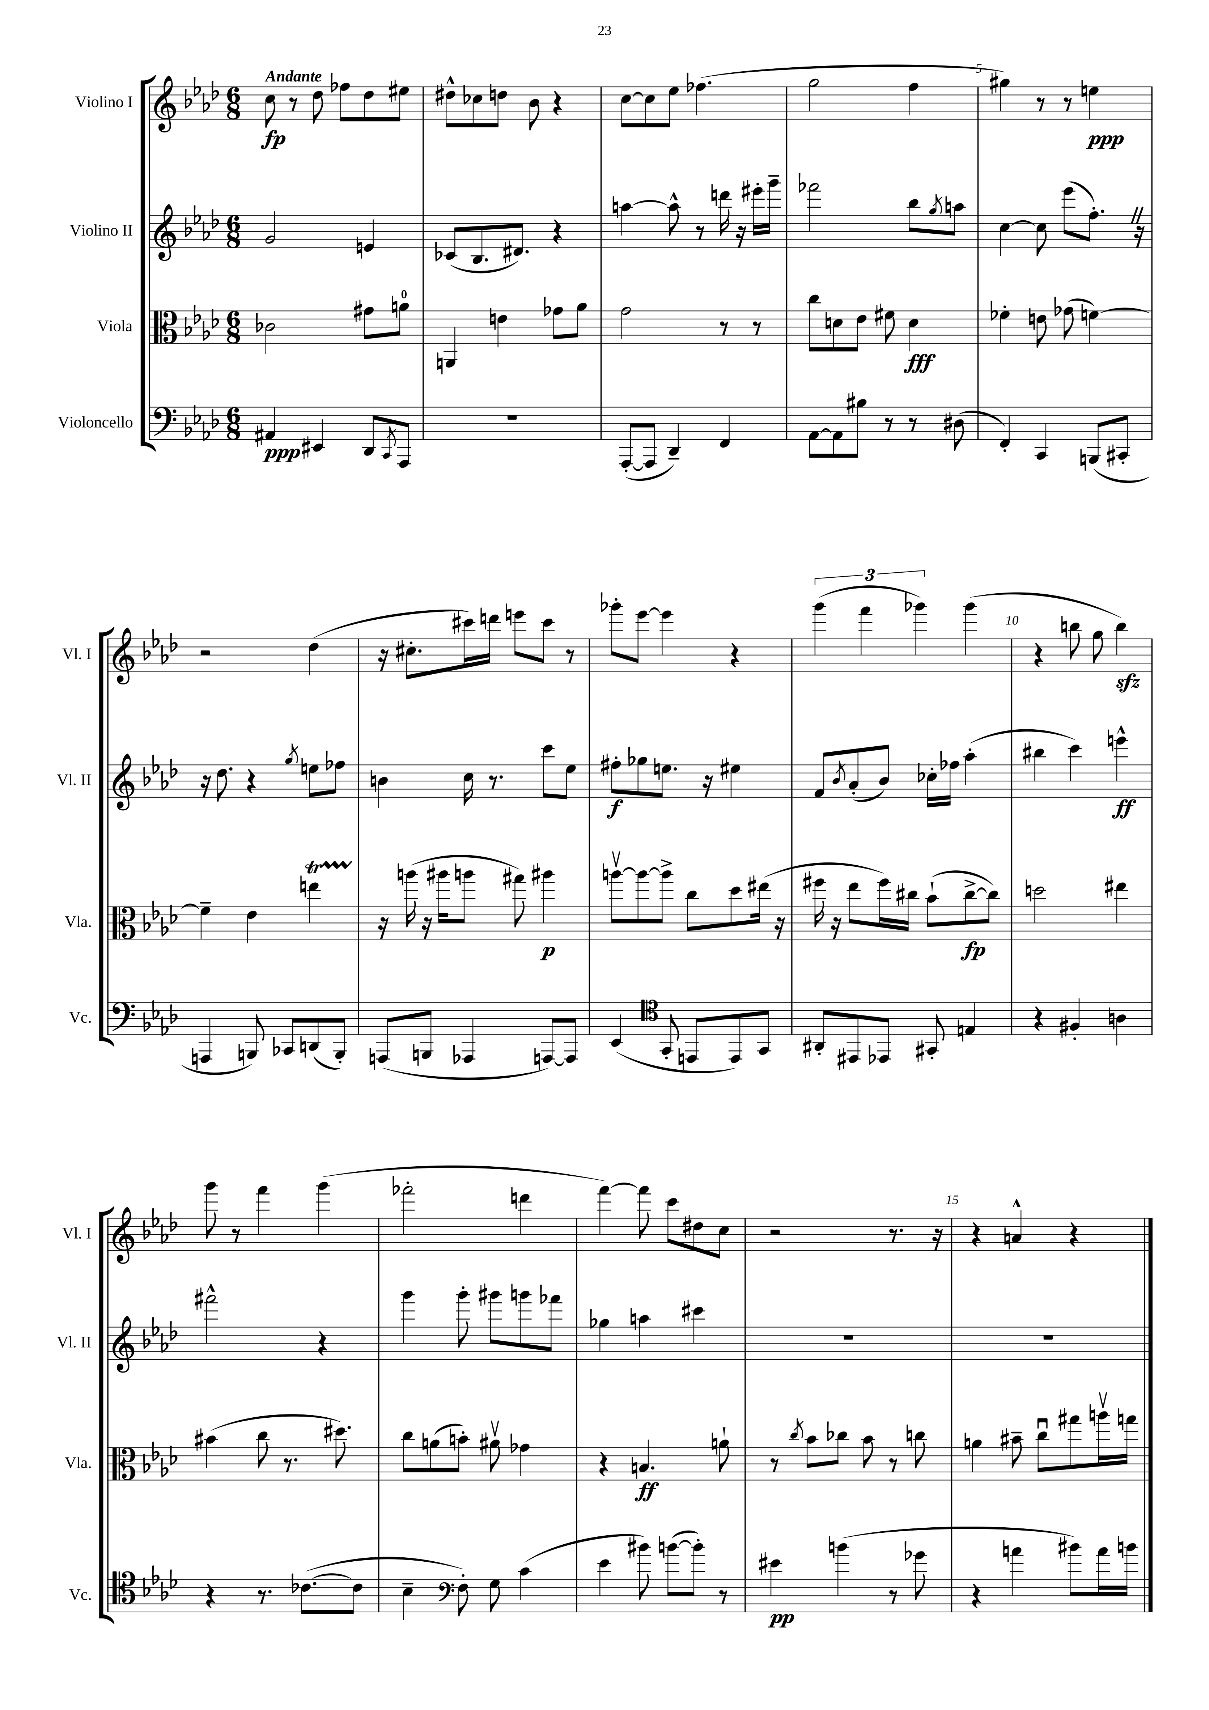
<<
\new StaffGroup <<
\new Staff = "s0" \with { instrumentName = "Violino I" shortInstrumentName = "Vl. I" } {
    \clef treble \key aes \major \numericTimeSignature \time 6/8 \tempo "Andante"
    c''8\fp r8 des''8 fes''8 des''8 eis''8 |
    dis''8-^ ces''8 d''8 bes'8 r4 |
    c''8~ c''8 ees''8 fes''4.( |
    g''2 f''4 |
    gis''4) r8 r8 e''4\ppp |
    r2 des''4( |
    r16 cis''8.-. cis'''16) d'''16 e'''8 cis'''8 r8 |
    ges'''8-. ees'''8~ ees'''4 r4 |
    \tuplet 3/2 { g'''4( f'''4 ges'''4) } ges'''4( |
    r4 b''8 g''8 b''4\sfz) |
    g'''8 r8 f'''4 g'''4( |
    fes'''2-. d'''4 |
    f'''4~) f'''8 c'''8 dis''8 c''8 |
    r2 r8. r16 |
    r4 a'4-^ r4 \bar "|." |
}
\new Staff = "s1" \with { instrumentName = "Violino II" shortInstrumentName = "Vl. II" } {
    \clef treble \key aes \major \numericTimeSignature \time 6/8
    g'2 e'4 |
    ces'8( bes8. dis'8.) r4 |
    a''4~ a''8-^ r8 d'''16 r16 eis'''16-. g'''16-- |
    fes'''2 bes''8 \acciaccatura { g''8 } a''8 |
    c''4~ c''8 ees'''8( f''8.-.) \once \override BreathingSign.text = \markup { \musicglyph "scripts.caesura.straight" } \breathe r16 |
    r16 des''8. r4 \acciaccatura { g''8 } e''8 fes''8 |
    b'4 c''16 r8. c'''8 ees''8 |
    fis''8-.\f ges''8 e''8. r16 eis''4 |
    f'8 \acciaccatura { bes'8 } aes'8-.( bes'8) ces''16-. fes''16 aes''4-.( |
    bis''4 c'''4) e'''4-^\ff |
    fis'''2-^ r4 |
    g'''4 g'''8-. gis'''8 g'''8 fes'''8 |
    ges''4 a''4 cis'''4 |
    R2. |
    R2. \bar "|." |
}
\new Staff = "s2" \with { instrumentName = "Viola" shortInstrumentName = "Vla." } {
    \clef alto \key aes \major \numericTimeSignature \time 6/8
    ces'2 gis'8 a'8-0 |
    a,4 e'4 ges'8 aes'8 |
    g'2 r8 r8 |
    c''8 d'8 ees'8 fis'8 d'4\fff |
    fes'4-. e'8 ges'8( f'4~) |
    f'4-- ees'4 e''4\startTrillSpan |
    r16\stopTrillSpan a''16( r16 ais''16 a''8 gis''8) ais''4\p |
    a''8~\upbow a''8~ a''8-> c''8 des''8 eis''16( r16 |
    fis''16 r16 ees''8 fis''16) cis''16 bes'8-!( cis''8~->\fp cis''8) |
    d''2 eis''4 |
    bis'4( c''8 r8. dis''8.) |
    c''8 a'8( b'8-.) ais'8\upbow ges'4 |
    r4 b4.\ff a'8-! |
    r8 \acciaccatura { c''8 } bes'8 ces''8 bes'8 r8 c''8 |
    a'4 bis'8-- c''8\downbow gis''8 a''16\upbow g''16 \bar "|." |
}
\new Staff = "s3" \with { instrumentName = "Violoncello" shortInstrumentName = "Vc." } {
    \clef bass \key aes \major \numericTimeSignature \time 6/8
    ais,4\ppp eis,4 des,8 \acciaccatura { c,8 } aes,,8 |
    R2. |
    aes,,8~-.( aes,,8 des,4--) f,4 |
    aes,8~ aes,8 bis8 r8 r8 dis8( |
    f,4-.) c,4 b,,8( cis,8-. |
    a,,4 b,,8) ces,8 d,8( b,,8-.) |
    a,,8( b,,8 aes,,4 a,,8~) a,,8 |
    ees,4( \clef tenor g,8-. e,8 e,8) g,8 |
    ais,8-. eis,8 ees,8 gis,8-. e4 |
    r4 fis4-. a4 |
    r4 r8. ces'8.~( ces'8 |
    bes4-- \clef bass f8-.) g8 c'4( |
    ees'4 bis'8) b'8~( b'8-.) r8 |
    eis'4\pp b'4( r8 ges'8 |
    r4 a'4 bis'8) a'16 b'16 \bar "|." |
}
>>
>>
\layout { \context { \Score \override BarNumber.break-visibility = ##(#f #t #t) barNumberVisibility = #(every-nth-bar-number-visible 5) } }
